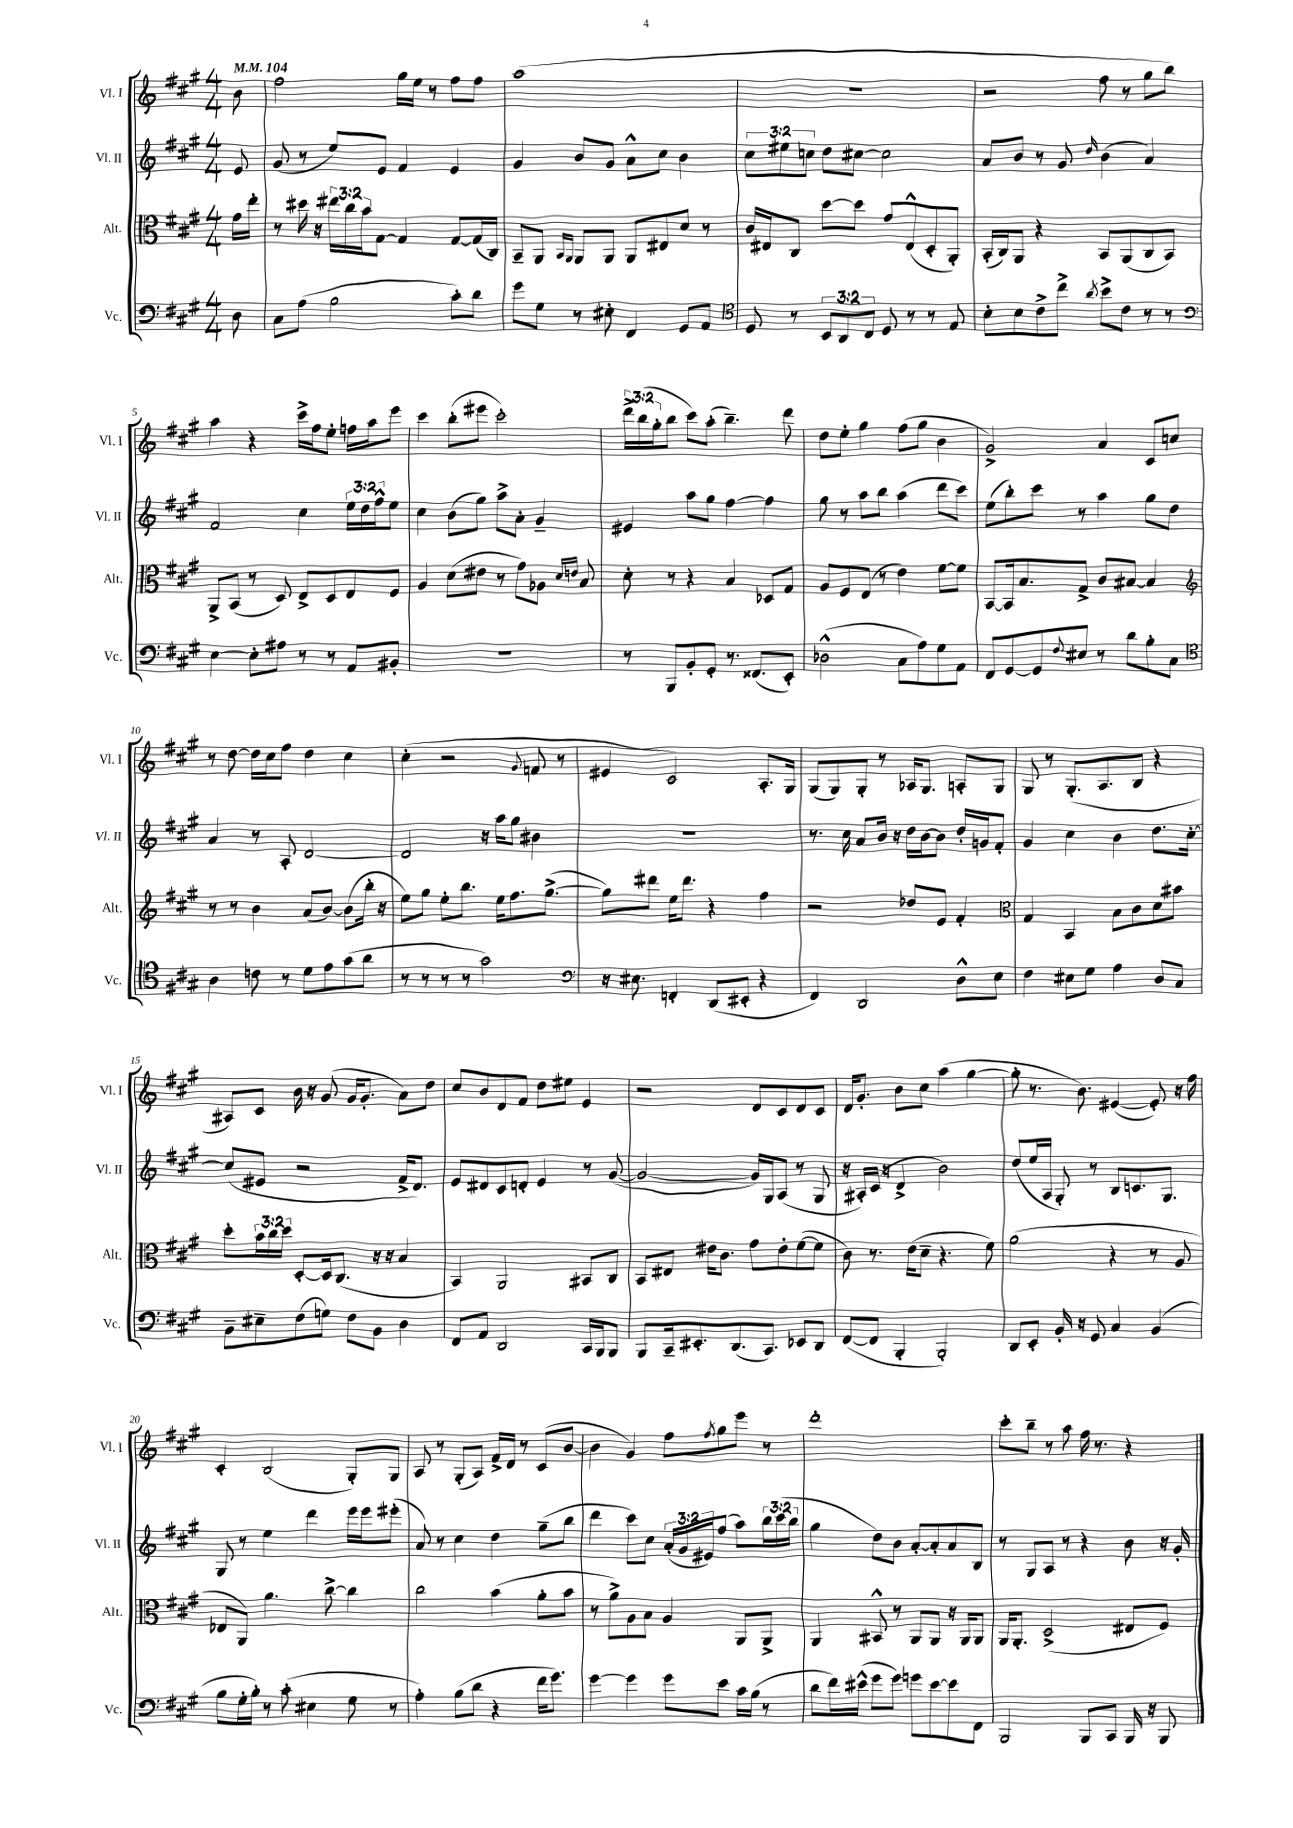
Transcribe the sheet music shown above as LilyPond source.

<<
\new StaffGroup <<
\new Staff = "s0" \with { instrumentName = "Vl. I" shortInstrumentName = "Vl. I" } {
    \clef treble \key a \major \numericTimeSignature \time 4/4 \override Staff.TupletNumber.text = #tuplet-number::calc-fraction-text \partial 8 \tempo 4 = 104
    b'8 |
    fis''2 gis''16 e''16 r8 fis''8 fis''8 |
    a''1( |
    r1 |
    r2 fis''8 r8 gis''8 b''8) |
    a''4 r4 cis'''16-> fis''16 e''8-. f''16 a''16 e'''8 |
    cis'''4 b''8-.( eis'''8 cis'''2-.) |
    \tuplet 3/2 { d'''16-> b''16( gis''16-. } b''8 cis'''8) a''8-.( b''4.--) d'''8 |
    d''8 e''8-. gis''4 fis''8( gis''8 b'4 |
    gis'2->) a'4 cis'8 c''8 |
    r8 d''8~ d''16 cis''16 fis''8 d''4 cis''4 |
    cis''4-.( r2 \appoggiatura { gis'8 } f'8 r8 |
    eis'4 cis'2) a8.-. gis16 |
    gis8( gis8) gis8-. r8 aes16 gis8. a8-. gis8 |
    gis8 r8 gis8.-.( a8. b8 r4 |
    ais8) cis'8 b'16 r16 gis'8( gis'16 gis'8.-. a'8) d''8 |
    cis''8 b'8 d'8 fis'8 d''8 eis''8 e'4 |
    r2 d'8 cis'8 d'8 cis'8 |
    d'16 gis'8.-. b'8 cis''8 a''4( gis''4~ |
    gis''8-. r8. b'8.) eis'4~( eis'8-.) r16 fis''16 |
    cis'4-. b2( gis8-.) gis8 |
    a8 r8 gis8-.( a8) fis'16-> d'16 r8 cis'8( b'8~ |
    b'4 gis'4) fis''8 \acciaccatura { fis''8 } gis''8 e'''8 r8 |
    d'''1-. |
    cis'''8-. b''8-- r8 a''8 fis''16 r8. r4 \bar "|." |
}
\new Staff = "s1" \with { instrumentName = "Vl. II" shortInstrumentName = "Vl. II" } {
    \clef treble \key a \major \numericTimeSignature \time 4/4 \override Staff.TupletNumber.text = #tuplet-number::calc-fraction-text \partial 8
    e'8 |
    gis'8( r8 e''8) e'8 fis'4 e'4 |
    gis'4 b'8 gis'8 a'8-^ cis''8 b'4 |
    \tuplet 3/2 { cis''8 eis''8 c''8 } d''8 cis''8~ cis''2 |
    a'8 b'8 r8 gis'8 \grace { d''16 } b'4( a'4) |
    fis'2 cis''4 \tuplet 3/2 { e''16 d''16 fis''16-^ } e''8 |
    cis''4 b'8( gis''8) a''8-> a'8-. gis'4-- |
    eis'4 a''8 gis''8 fis''4~ fis''4 |
    gis''8 r8 a''8 b''8 a''4( d'''8 cis'''8) |
    e''8( b''8-.) cis'''8 r8 a''4 gis''8 d''8 |
    a'4 r8 a8-. d'2~ |
    d'2 r16 a''16 gis''8 bis'4 |
    r1 |
    r8. cis''16 a'8 b'16 r16 d''16 b'16~ b'8 d''16-. g'16 fis'8-. |
    gis'4 cis''4 b'4 d''8. cis''16~-. |
    cis''8( eis'8 r2 fis'16-> d'8.) |
    e'8 dis'8 cis'8 d'8-. e'4 r8 gis'8~( |
    gis'2~ gis'16) gis16 a8( r8 gis8 |
    r16 ais16-.) cis'16( r16 d'4-> b'2) |
    d''8( e''16 a16 gis8-.) r8 b8 c'8. gis8. |
    gis8 r8 e''4 d'''4 e'''16 e'''16 eis'''8-.( |
    a'8) r8 cis''4 d''4 gis''8--( b''8 |
    d'''4 cis'''8) cis''8 \tuplet 3/2 { a'16-.( gis'16 eis'16) } fis''8( a''8) \tuplet 3/2 { b''16 cis'''16( b''16 } |
    gis''4 d''8) b'8 a'8~-. a'8-. a'8 b8 |
    r8 gis8 a8 r8 r4 b'8 r16 gis'16-. \bar "|." |
}
\new Staff = "s2" \with { instrumentName = "Alt." shortInstrumentName = "Alt." } {
    \clef alto \key a \major \numericTimeSignature \time 4/4 \override Staff.TupletNumber.text = #tuplet-number::calc-fraction-text \partial 8
    gis'16 e''16-. |
    r8 dis''16 r16 \tuplet 3/2 { eis''16 cis''16 b'16 } gis8~ gis4 gis8~ gis16( cis16) |
    b,8-- a,8 \grace { b,16 a,16 } a,8 a,8 a,8 eis8 d'8 r8 |
    cis'16 eis16 cis8 d''8~ d''8 gis'8 eis8-^( d8-. a,8-.) |
    b,16-.( cis16) a,8 r4 b,8 a,8( cis8 b,8) |
    a,8-> b,8( r8 d8) e8-> d8 e8 fis8 |
    a4 d'8( eis'8 r8 gis'8) aes8 \grace { d'16 e'16 } b8 |
    d'8-. r8 r4 b4 des8 gis8 |
    a8 fis8 e8( r8 e'4) fis'8~ fis'8 |
    b,8~ b,16 b8. gis8-> cis'8 bis8~ bis4 |
    \clef treble r8 r8 b'4 a'8( b'8~) b'8( b''16-. r16 |
    e''8) gis''8 e''8-. b''8. e''16 fis''8. gis''8.~->( |
    gis''8) dis'''8 e''16 dis'''8. r4 fis''4 |
    r2 des''8 e'8 fis'4-. |
    \clef alto gis4 b,4 b8 cis'8 d'8 bis'8 |
    d''8-. \tuplet 3/2 { b'16 cis''16 d''16 } d8~-. d16 cis8.( r16 r16 b4 |
    b,4) a,2 bis,8 cis8 |
    b,8 eis8 eis'16 cis'8. gis'8 eis'8-. fis'8~( fis'8 |
    cis'8) r8. e'16( d'8-- r4. fis'8) |
    a'2( r4 r8 a8 |
    ees8 a,8) a'4. cis''8~-> cis''4 |
    cis''2 b'4( a'8-. b'8 |
    r8 a'8->) a8 b8 a4 a,8 a,8-> |
    a,4 bis,8-^ r8 a,8 a,8 r16 a,16 a,8 |
    a,16 a,8.-. d2->( eis8 fis8) \bar "|." |
}
\new Staff = "s3" \with { instrumentName = "Vc." shortInstrumentName = "Vc." } {
    \clef bass \key a \major \numericTimeSignature \time 4/4 \override Staff.TupletNumber.text = #tuplet-number::calc-fraction-text \partial 8
    d8 |
    cis8 a8( b2 cis'8-.) d'8 |
    gis'8 gis8 r8 eis8-. fis,4 gis,8 a,8 |
    \clef tenor d8 r8 \tuplet 3/2 { b,8 a,8 cis8 } d8 r8 r8 e8 |
    b8-. b8 cis'8-> cis''8-> \acciaccatura { a'8 } b'8-> cis'8 r8 r8 |
    \clef bass e4~ e8-. ais8 r8 r8 a,8 bis,8-. |
    r1 |
    r8 b,,8 b,8-. gis,8-. r8. fisis,8.( e,8-.) |
    des2-^( cis8 a8) gis8 a,8 |
    fis,8 gis,8~ gis,8 \appoggiatura { fis8 } eis8 r8 d'8 b8-. cis8 |
    \clef tenor a4 c'8 r8 d'8 e'8 gis'8( a'8 |
    r8 r8 r8 r8 gis'2) |
    \clef bass r16 eis8. f,4-. d,8( eis,8-. r4 |
    fis,4) d,2 d8-^ e8 |
    fis4 eis8 gis8 a4 d8 cis8 |
    b,8-- eis8-- fis8( g8) fis8 b,8 d4 |
    fis,8 a,8 d,2 cis,16 b,,16 b,,8 |
    b,,8 cis,16-- eis,8.-. d,8.( cis,8.) ees,8 d,8 |
    fis,8~( fis,8 b,,4-. b,,2-.) |
    d,8 e,8-. b,16-. r16 gis,8 cis4 b,4( |
    b8 gis16-. b16-.) r8 cis'8-.( eis4 gis8 r8 |
    a4-.) b8( d'8 r4 fis'16 gis'8.) |
    gis'4~ gis'4 gis'8 e'8 cis'16 b16( r8 |
    d'8 fis'16) eis'16-^( gis'8 gis'8) g'8 eis'8~ eis'8 fis,8 |
    b,,2 b,,8 cis,8 b,,16 r16 b,,8 \bar "|." |
}
>>
>>
